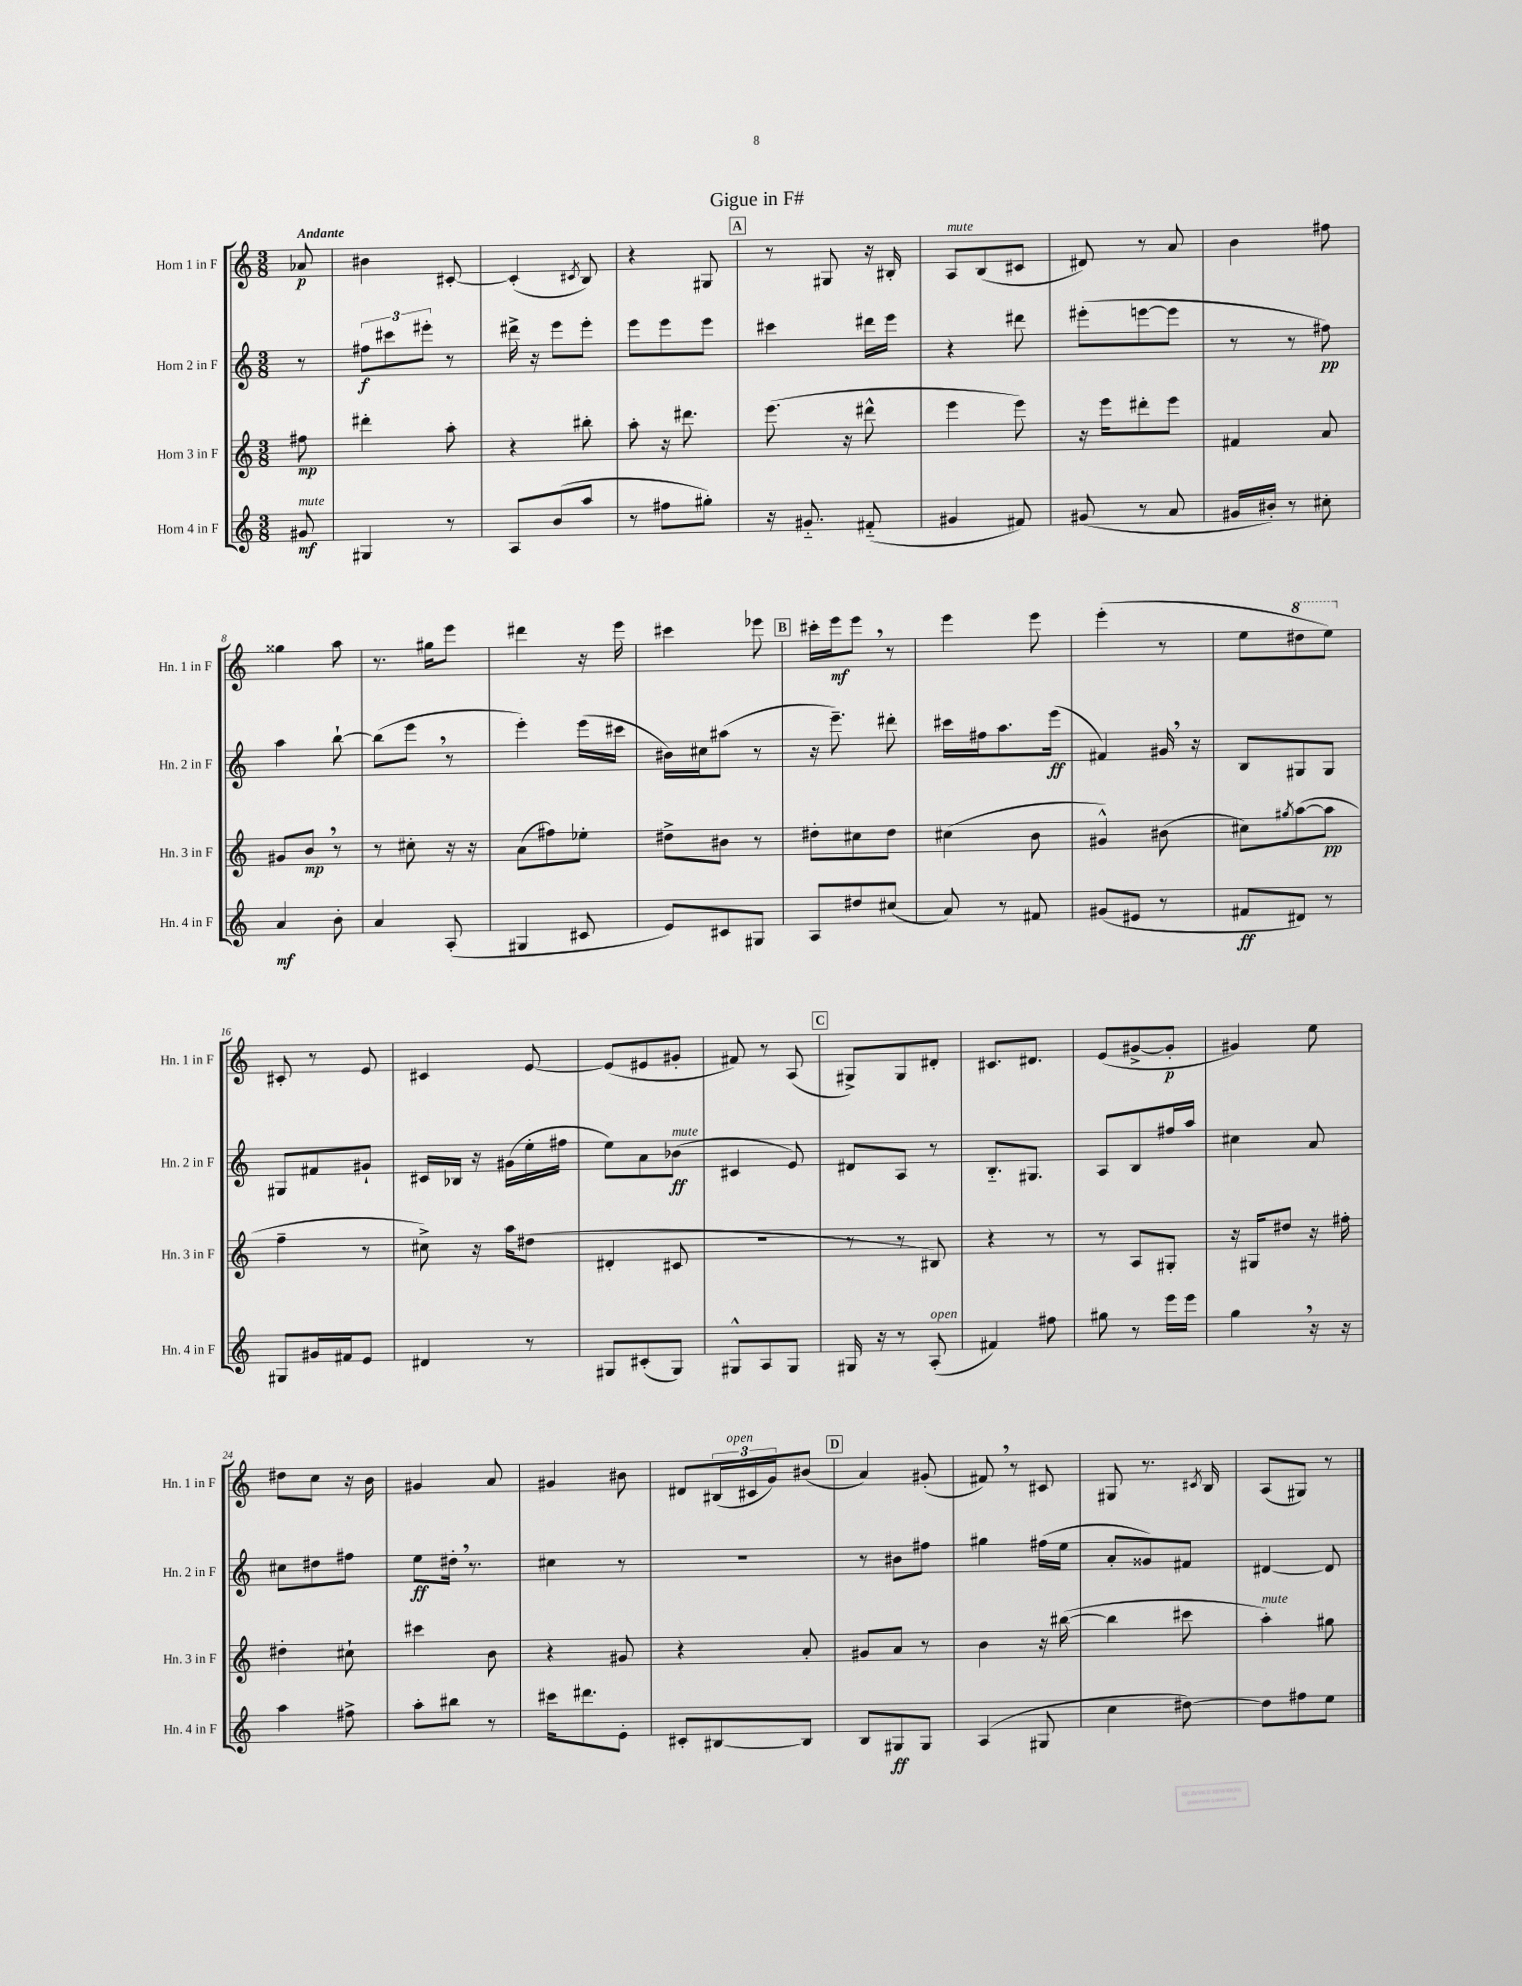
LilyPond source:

\header { title = "Gigue in F#" }
<<
\new StaffGroup <<
\new Staff = "s0" \with { instrumentName = "Horn 1 in F" shortInstrumentName = "Hn. 1 in F" } {
    \clef treble \key c \major \numericTimeSignature \time 3/8 \partial 8 \tempo "Andante"
    aes'8\p |
    bis'4 cis'8~-. |
    cis'4-.( \acciaccatura { cis'8 } b8) |
    r4 gis8 |
    \mark \markup { \box "A" } r8 gis8 r16 bis16-. |
    a8^\markup { \italic "mute" } b8( cis'8 |
    dis'8) r8 a'8 |
    b'4 fis''8 |
    gisis''4 a''8 |
    r8. gis''16 e'''8 |
    dis'''4 r16 e'''16 |
    cis'''4 ees'''8 |
    \mark \markup { \box "B" } cis'''16-. e'''16\mf e'''8 \breathe r8 |
    e'''4 e'''8 |
    e'''4-.( r8 |
    e''8 \ottava #1 dis'''8 e'''8) \ottava #0 |
    cis'8-. r8 e'8 |
    cis'4 e'8~ |
    e'8( eis'8 gis'8-. |
    fis'8) r8 a8( |
    \mark \markup { \box "C" } gis8->) gis8 dis'8-. |
    cis'8. dis'8. |
    e'8( gis'8~-> gis'8-.\p |
    gis'4) e''8 |
    dis''8 c''8 r16 b'16 |
    gis'4 a'8 |
    gis'4 bis'8 |
    dis'8 \tuplet 3/2 { bis16( cis'16^\markup { \italic "open" } g'16) } bis'8( |
    \mark \markup { \box "D" } a'4) gis'8-.( |
    fis'8) \breathe r8 cis'8 |
    gis8 r8. \acciaccatura { cis'8 } b16 |
    a8( gis8) r8 \bar "|." |
}
\new Staff = "s1" \with { instrumentName = "Horn 2 in F" shortInstrumentName = "Hn. 2 in F" } {
    \clef treble \key c \major \numericTimeSignature \time 3/8 \partial 8
    r8 |
    \tuplet 3/2 { fis''8\f cis'''8 eis'''8-. } r8 |
    dis'''16-> r16 e'''8 e'''8-. |
    e'''8 e'''8 e'''8 |
    \mark \markup { \box "A" } cis'''4 dis'''16 e'''16 |
    r4 dis'''8 |
    eis'''8-.( e'''8~ e'''8 |
    r8 r8 fis''8\pp) |
    a''4 b''8~-! |
    b''8( e'''8 \breathe r8 |
    e'''4-.) e'''16( cis'''16 |
    bis'16) cis''16 ais''8( r8 |
    \mark \markup { \box "B" } r16 e'''8.--) dis'''8-. |
    cis'''16 fis''16 a''8. e'''16\ff( |
    fis'4) gis'16 \breathe r16 |
    b8 gis8 gis8 |
    gis8 fis'8 gis'8-! |
    cis'16 bes16 r16 gis'16( e''16-. fis''16 |
    e''8) a'8 bes'8\ff^\markup { \italic "mute" }( |
    cis'4 e'8) |
    \mark \markup { \box "C" } dis'8 a8 r8 |
    b8.-_ gis8. |
    a8 b8 fis''16 a''16 |
    cis''4 a'8 |
    cis''8 dis''8 fis''8 |
    e''8\ff dis''16-. \breathe r8. |
    cis''4 r8 |
    R4. |
    \mark \markup { \box "D" } r8 bis'8 fis''8 |
    gis''4 fis''16( e''16 |
    a'8-. gisis'8) fis'8 |
    dis'4~ dis'8 \bar "|." |
}
\new Staff = "s2" \with { instrumentName = "Horn 3 in F" shortInstrumentName = "Hn. 3 in F" } {
    \clef treble \key c \major \numericTimeSignature \time 3/8 \partial 8
    fis''8\mp |
    dis'''4-. a''8-. |
    r4 bis''8-. |
    a''8-. r16 dis'''8. |
    \mark \markup { \box "A" } e'''8.( r16 dis'''8-^ |
    e'''4 e'''8) |
    r16 e'''16 dis'''8-. e'''8 |
    fis'4 a'8 |
    gis'8 b'8\mp \breathe r8 |
    r8 cis''8-. r16 r16 |
    a'8( fis''8) ees''8-. |
    dis''8-> bis'8 r8 |
    \mark \markup { \box "B" } dis''8-. cis''8 dis''8 |
    cis''4( b'8 |
    gis'4-^) bis'8( |
    cis''8) \acciaccatura { gis''8 } a''8~( a''8\pp |
    f''4-- r8 |
    cis''8->) r16 a''16 dis''8( |
    dis'4-. cis'8 |
    R4. |
    \mark \markup { \box "C" } r8 r8 bis8) |
    r4 r8 |
    r8 a8 gis8-. |
    r16 gis16 dis''8 r16 fis''16-. |
    dis''4-. cis''8-! |
    cis'''4 b'8 |
    r4 gis'8 |
    r4 a'8-. |
    \mark \markup { \box "D" } gis'8 a'8 r8 |
    b'4 r16 bis''16~( |
    bis''4 cis'''8 |
    a''4-.^\markup { \italic "mute" }) gis''8 \bar "|." |
}
\new Staff = "s3" \with { instrumentName = "Horn 4 in F" shortInstrumentName = "Hn. 4 in F" } {
    \clef treble \key c \major \numericTimeSignature \time 3/8 \partial 8
    gis'8\mf^\markup { \italic "mute" } |
    gis4 r8 |
    a8 b'8( a''8 |
    r8 fis''8 gis''8-.) |
    \mark \markup { \box "A" } r16 gis'8.-_ fis'8-_( |
    gis'4 fis'8) |
    gis'8( r8 a'8 |
    gis'16 bis'16-.) r8 cis''8-. |
    a'4\mf b'8-. |
    a'4 a8-.( |
    gis4 cis'8 |
    e'8) cis'8 gis8 |
    \mark \markup { \box "B" } a8 dis''8 cis''8( |
    a'8) r8 fis'8 |
    gis'8( eis'8 r8 |
    fis'8\ff dis'8) r8 |
    gis8 gis'16 fis'16 e'8 |
    dis'4 r8 |
    gis8 cis'8-.( gis8) |
    gis8-^ a8 gis8 |
    \mark \markup { \box "C" } gis16 r16 r8 a8-.^\markup { \italic "open" }( |
    fis'4) fis''8 |
    gis''8 r8 e'''16 e'''16 |
    g''4 \breathe r16 r16 |
    a''4 fis''8-> |
    a''8-. bis''8 r8 |
    cis'''16 dis'''8. e'8-. |
    cis'8-. bis8~ bis8 |
    \mark \markup { \box "D" } b8 gis8\ff gis8 |
    a4( gis8 |
    c''4 dis''8~) |
    dis''8 fis''8 e''8 \bar "|." |
}
>>
>>
